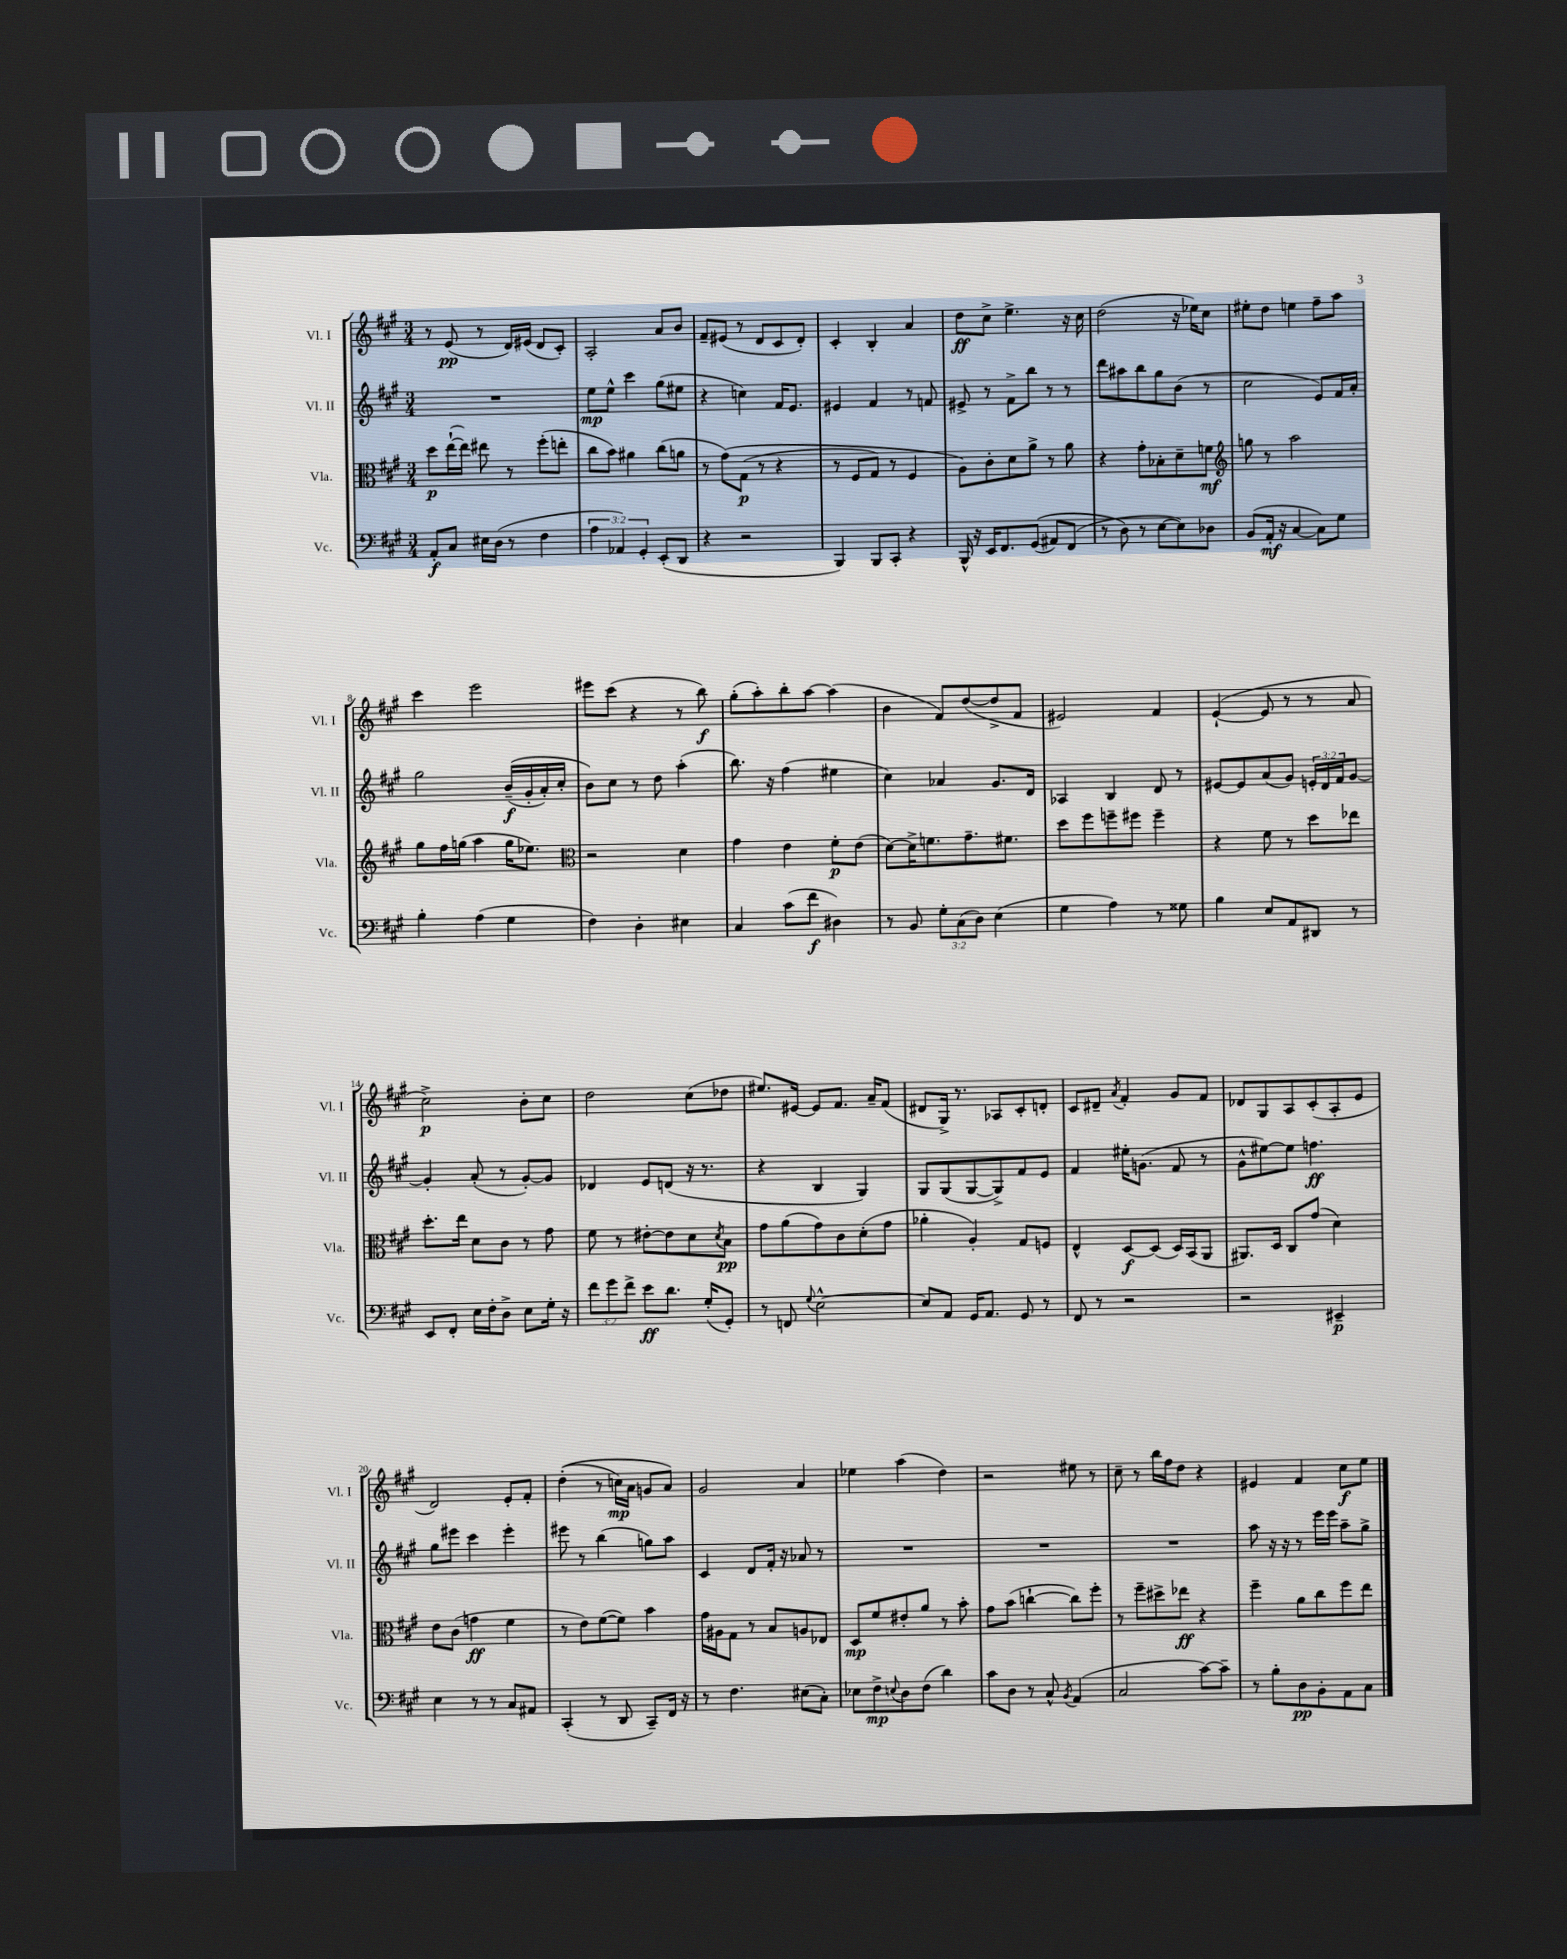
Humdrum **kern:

**kern	**dynam	**kern	**dynam	**kern	**dynam	**kern	**dynam
*part4	*part4	*part3	*part3	*part2	*part2	*part1	*part1
*staff4	*staff4	*staff3	*staff3	*staff2	*staff2	*staff1	*staff1
*I"Vc.	*	*I"Vla.	*	*I"Vl. II	*	*I"Vl. I	*
*I'Vc.	*	*I'Vla.	*	*I'Vl. II	*	*I'Vl. I	*
*clefF4	*	*clefC3	*	*clefG2	*	*clefG2	*
*k[f#c#g#]	*	*k[f#c#g#]	*	*k[f#c#g#]	*	*k[f#c#g#]	*
*M3/4	*	*M3/4	*	*M3/4	*	*M3/4	*
=1	=1	=1	=1	=1	=1	=1	=1
8AA'/L	f	8dd\L	p	2.r	.	8r	.
8C#/J	.	([16ee`\L	.	.	.	(8e/	pp
.	.	16ee\JJ])	.	.	.	.	.
16E#X\LL	.	8ee#X\	.	.	.	8r	.
(16D\JJ	.	.	.	.	.	.	.
8r	.	8r	.	.	.	16d/LL)	.
.	.	.	.	.	.	(16e#X/JJ	.
4F#\	.	(8ff#'\L	.	.	.	8d/L	.
.	.	8een'\J	.	.	.	8c#'/J)	.
=2	=2	=2	=2	=2	=2	=2	=2
6A\	.	8cc#\L	.	8ee\L	mp	2A'/	.
.	.	8b\J)	.	8ee^^\J	.	.	.
6AA-X/)	.	.	.	.	.	.	.
.	.	4a#X\	.	4ccc#\	.	.	.
6GG#'/	.	.	.	.	.	.	.
(8EE'/L	.	(8cc#\L	.	(8gg#\L	.	8a/L	.
8DD/J	.	8an\J	.	8ee#X\J	.	8b/J	.
=3	=3	=3	=3	=3	=3	=3	=3
4r	.	8r	.	4r	.	8f#~/L	.
.	.	(8g#\L)	.	.	.	(8e#X/J	.
2r	.	(8G#\J	p	4ccn\)	.	8r	.
.	.	8r	.	.	.	8d/L	.
.	.	4r	.	16f#/KL	.	8c#/	.
.	.	.	.	8.e/J	.	.	.
.	.	.	.	.	.	8d'/J)	.
=4	=4	=4	=4	=4	=4	=4	=4
4BBB/)	.	8r	.	4e#X/	.	4c#'/	.
.	.	8F#/L	.	.	.	.	.
8BBB/L	.	8G#/J)	.	4f#/	.	4B'/	.
8CC#'/J	.	8r	.	.	.	.	.
4r	.	4F#/	.	8r	.	4a/	.
.	.	.	.	8fn/	.	.	.
=5	=5	=5	=5	=5	=5	=5	=5
16BBB^^/	.	8A\L)	.	8e#X^/	.	8dd\L	ff
16r	.	.	.	.	.	.	.
16EE/KL	.	8c#'\	.	8r	.	8cc#^\J	.
8.FF#/	.	.	.	.	.	.	.
.	.	8d\	.	8f#^\L	.	4.ee^\	.
((8GG#/J	.	8a^\J	.	8bb\J	.	.	.
8AA#X/L)	.	8r	.	8r	.	.	.
(8FF#/J	.	8a\	.	8r	.	16r	.
.	.	.	.	.	.	16cc#\	.
=6	=6	=6	=6	=6	=6	=6	=6
8r	.	4r	.	8ddd\L	.	(2dd\	.
8D\)	.	.	.	8aa#X\	.	.	.
8r	.	8g#'\L	.	8bb\	.	.	.
[8E\L	.	8B-X'\	.	8gg#\	.	.	.
8E\])	.	8d~\	.	(8b\J	.	16r	.
.	.	.	.	.	.	16ee-X\KL)	.
8D-X\J	.	8fn\J	mf	8r	.	8cc#\J	.
=7	=7	=7	=7	=7	=7	=7	=7
*	*	*clefG2	*	*	*	*	*
(8BB/L	.	8ggn\	.	2cc#\	.	8ee#X'\L	.
16AA'/Jk	mf	8r	.	.	.	8dd\J	.
16r	.	.	.	.	.	.	.
[4C#/	.	2aa\	.	.	.	4een\	.
8C#\L])	.	.	.	8e/L)	.	8ff#~\L	.
8G#\J	.	.	.	16f#/L	.	8aa\J	.
.	.	.	.	16a'/JJ	.	.	.
!!LO:LB:g=z
=8	=8	=8	=8	=8	=8	=8	=8
4B'\	.	8gg#\L	.	2gg#\	.	4ccc#\	.
.	.	16ff#\L	.	.	.	.	.
.	.	(16ggn\JJ	.	.	.	.	.
(4A\	.	4aa\	.	.	.	2eee\	.
4G#\	.	16gg\KL	.	((16b~/LL	f	.	.
.	.	8.ee-X\J)	.	16g#'/	.	.	.
.	.	.	.	16a'/)	.	.	.
.	.	.	.	16cc#'/JJ	.	.	.
=9	=9	=9	=9	=9	=9	=9	=9
*	*	*clefC3	*	*	*	*	*
4F#\)	.	2r	.	8b\L)	.	8eee#X\L	.
.	.	.	.	8cc#\J	.	(8ccc#\J	.
4D'\	.	.	.	8r	.	4r	.
.	.	.	.	8dd\	.	.	.
4E#X\	.	4d\	.	(4aa'\	.	8r	.
.	.	.	.	.	.	8bb\)	f
=10	=10	=10	=10	=10	=10	=10	=10
4C#/	.	4g#\	.	8.bb\)	.	(8gg#'\L	.
.	.	.	.	.	.	8aa'\)	.
.	.	.	.	16r	.	.	.
(8c#\L	.	4e\	.	(4ff#\	.	8bb'\	.
8f#\J	f	.	.	.	.	[8aa\J	.
4D#X\)	.	8f#'\L	p	4ee#X\	.	(4aa\]	.
.	.	(8e\J	.	.	.	.	.
=11	=11	=11	=11	=11	=11	=11	=11
8r	.	[8d\L)	.	4cc#\)	.	4b\	.
8BB/	.	16d^\K]	.	.	.	.	.
.	.	8.fn\	.	.	.	.	.
12G#'\L	.	.	.	4a-X/	.	8f#/L)	.
(12C#\	.	.	.	.	.	.	.
.	.	8.g#~\	.	.	.	([8dd/	.
12D\J)	.	.	.	.	.	.	.
(4E\	.	.	.	8.g#/L	.	8dd^/]	.
.	.	8.f#X\J	.	.	.	.	.
.	.	.	.	.	.	8f#/J	.
.	.	.	.	16d/Jk	.	.	.
=12	=12	=12	=12	=12	=12	=12	=12
4G#\	.	8dd\L	.	4A-X/	.	2e#X/)	.
.	.	8ff#\	.	.	.	.	.
4A\)	.	8ffn~\	.	4B/	.	.	.
.	.	8ff#X\J	.	.	.	.	.
8r	.	4ff#~\	.	8d/	.	4f#/	.
8G##X\	.	.	.	8r	.	.	.
=13	=13	=13	=13	=13	=13	=13	=13
4B\	.	4r	.	[8e#X/L	.	([4e`/	.
.	.	.	.	8e#/]	.	.	.
8E/L	.	8f#\	.	(8a/	.	8e/]	.
8AA/	.	8r	.	8g#/J)	.	8r	.
8DD#X/J	.	8dd\L	.	24en'/LL	.	8r	.
.	.	.	.	24d/	.	.	.
.	.	.	.	24f#/J	.	.	.
8r	.	8ee-X\J	.	[8g#/J	.	8a/	.
!!LO:LB:g=z
=14	=14	=14	=14	=14	=14	=14	=14
8EE/L	.	8.dd'\L	.	4g#'/]	.	2cc#^\)	p
8FF#'/J	.	.	.	.	.	.	.
.	.	16ee\Jk	.	.	.	.	.
16E\LL	.	8d\L	.	(8a'/	.	.	.
16F#'\J	.	.	.	.	.	.	.
8D^\J	.	8c#\J	.	8r	.	.	.
8E\L	.	8r	.	[8g#'/L)	.	8b'\L	.
16G#'\Jk	.	8g#\	.	8g#/J]	.	8cc#\J	.
16r	.	.	.	.	.	.	.
=15	=15	=15	=15	=15	=15	=15	=15
12f#\L	.	8f#\	.	4d-X/	.	2dd\	.
12g#\	.	.	.	.	.	.	.
.	.	8r	.	.	.	.	.
12f#^\J	.	.	.	.	.	.	.
8e\L	ff	[8e#X'\L	.	8e/L	.	.	.
8.d\J	.	8e#\]	.	(8dn/J	.	.	.
.	.	8d\	.	16r	.	(8cc#\L	.
(16G#'/KL	.	.	.	8.r	.	.	.
.	.	8qd/	.	.	.	.	.
8GG#'/J)	.	8B\J	pp	.	.	8dd-X\J	.
=16	=16	=16	=16	=16	=16	=16	=16
8r	.	8g#\L	.	4r	.	8.ee#X/L)	.
8FFn/	.	(8a\	.	.	.	.	.
.	.	.	.	.	.	[16e#X/Jk	.
8qqG#/	.	.	.	.	.	.	.
[2E^^\	.	8g#\)	.	4B/	.	8e#/L]	.
.	.	8c#\	.	.	.	8.f#/J	.
.	.	(8d'\	.	4G#/)	.	.	.
.	.	.	.	.	.	16a~/KL	.
.	.	8g#\J	.	.	.	(8f#/J	.
=17	=17	=17	=17	=17	=17	=17	=17
8E/L]	.	4a-X'\	.	8G#/L	.	8d#X/L	.
8AA/J	.	.	.	(8G#/	.	16G#^/Jk)	.
.	.	.	.	.	.	8.r	.
16GG#/KL	.	4A'/)	.	[8G#/	.	.	.
8.AA/J	.	.	.	.	.	.	.
.	.	.	.	8G#^/])	.	8A-X/L	.
8GG#/	.	8G#/L	.	8f#/	.	8c#'/	.
8r	.	8Fn/J	.	8e/J	.	8dn'/J	.
=18	=18	=18	=18	=18	=18	=18	=18
8FF#/	.	4E^^/	.	4f#/	.	8c#/L	.
8r	.	.	.	.	.	8d#X~/J	.
.	.	.	.	.	.	8qa/	.
2r	.	[8D/L	f	16ee#X'\KL	.	4f#'/	.
.	.	.	.	(8.gn\J	.	.	.
.	.	(8D/J]	.	.	.	.	.
.	.	16D/LL)	.	8f#/	.	8g#/L	.
.	.	(16BB/J	.	.	.	.	.
.	.	8AA/J	.	8r	.	8f#/J	.
=19	=19	=19	=19	=19	=19	=19	=19
2r	.	8.AA#X/L)	.	8g#^^\L	.	8d-X/L	.
.	.	.	.	[8ee#X\)	.	8G#/	.
.	.	16D/Jk	.	.	.	.	.
.	.	8C#/L	.	8ee#\J]	.	8A/	.
.	.	(8g#/J	.	4.ffn\	ff	(8c#'/	.
4EE#X~/	p	4d\)	.	.	.	8A'/	.
.	.	.	.	.	.	8e/J	.
!!LO:LB:g=z
=20	=20	=20	=20	=20	=20	=20	=20
4E\	.	8e\L	.	8gg#\L	.	2d/)	.
.	.	(8c#\J	.	8eee#X\J	.	.	.
8r	.	4gn\	ff	4ccc#\	.	.	.
8r	.	.	.	.	.	.	.
8C#/L	.	4f#\	.	4eee#'\	.	8e'/L	.
8AA#X/J	.	.	.	.	.	8f#'/J	.
=21	=21	=21	=21	=21	=21	=21	=21
(4CC#'/	.	8r	.	8eee#X\	.	((4dd'\	.
.	.	8e\L)	.	8r	.	.	.
8r	.	([8f#\	.	(4bb\	.	8r	.
8DD/	.	8f#\J])	.	.	.	16ccn\LL)	mp
.	.	.	.	.	.	16a\JJ	.
8CC#~/L)	.	4b\	.	8ggn\L)	.	8gn/L	.
16FF#/Jk	.	.	.	8aa\J	.	8a/J)	.
16r	.	.	.	.	.	.	.
=22	=22	=22	=22	=22	=22	=22	=22
8r	.	16g#\LL	.	4c#/	.	2g#/	.
.	.	16A#X\J	.	.	.	.	.
4.F#\	.	8G#\J	.	.	.	.	.
.	.	8r	.	8d/L	.	.	.
.	.	8B/L	.	16f#'/Jk	.	.	.
.	.	.	.	16r	.	.	.
(8E#X\L	.	8An/	.	8a-X/	.	4a/	.
8C#'\J)	.	8E-X/J	.	8r	.	.	.
=23	=23	=23	=23	=23	=23	=23	=23
8E-X\L	.	8D/L	mp	2.r	.	4ee-X\	.
8F#^\	mp	8f#/	.	.	.	.	.
8qqEn/	.	.	.	.	.	.	.
8D\	.	8e#X'/	.	.	.	(4aa\	.
(8F#\J	.	8a/J	.	.	.	.	.
4d\)	.	8r	.	.	.	4dd\)	.
.	.	8b'\	.	.	.	.	.
=24	=24	=24	=24	=24	=24	=24	=24
8c#\L	.	8g#\L	.	2.r	.	2r	.
8D\J	.	(8b\J	.	.	.	.	.
8r	.	[4ccn`\	.	.	.	.	.
8C#^^/	.	.	.	.	.	.	.
8qBB/	.	.	.	.	.	.	.
(4AA/	.	8cc\L])	.	.	.	8ee#X\	.
.	.	8ff#'\J	.	.	.	8r	.
=25	=25	=25	=25	=25	=25	=25	=25
2C#/	.	8r	.	2.r	.	8cc#~\	.
.	.	8ff#~\L	.	.	.	8r	.
.	.	8dd#X^\	.	.	.	16bb\LL	.
.	.	.	.	.	.	16ff#\J	.
.	.	8ee-X\J	ff	.	.	8dd\J	.
[8c#\L)	.	4r	.	.	.	4r	.
8c#~\J]	.	.	.	.	.	.	.
=26	=26	=26	=26	=26	=26	=26	=26
8r	.	4ff#~\	.	8aa\	.	4e#X/	.
8B'\L	.	.	.	16r	.	.	.
.	.	.	.	16r	.	.	.
8D\	pp	8a\L	.	8r	.	4f#/	.
8BB'\	.	8cc#\	.	16eee\LL	.	.	.
.	.	.	.	16eee\JJ	.	.	.
8AA\	.	8ff#\	.	8aa~\L	.	8cc#\L	f
8C#\J	.	8ee\J	.	8gg#^\J	.	8ee\J	.
==	==	==	==	==	==	==	==
*-	*-	*-	*-	*-	*-	*-	*-
